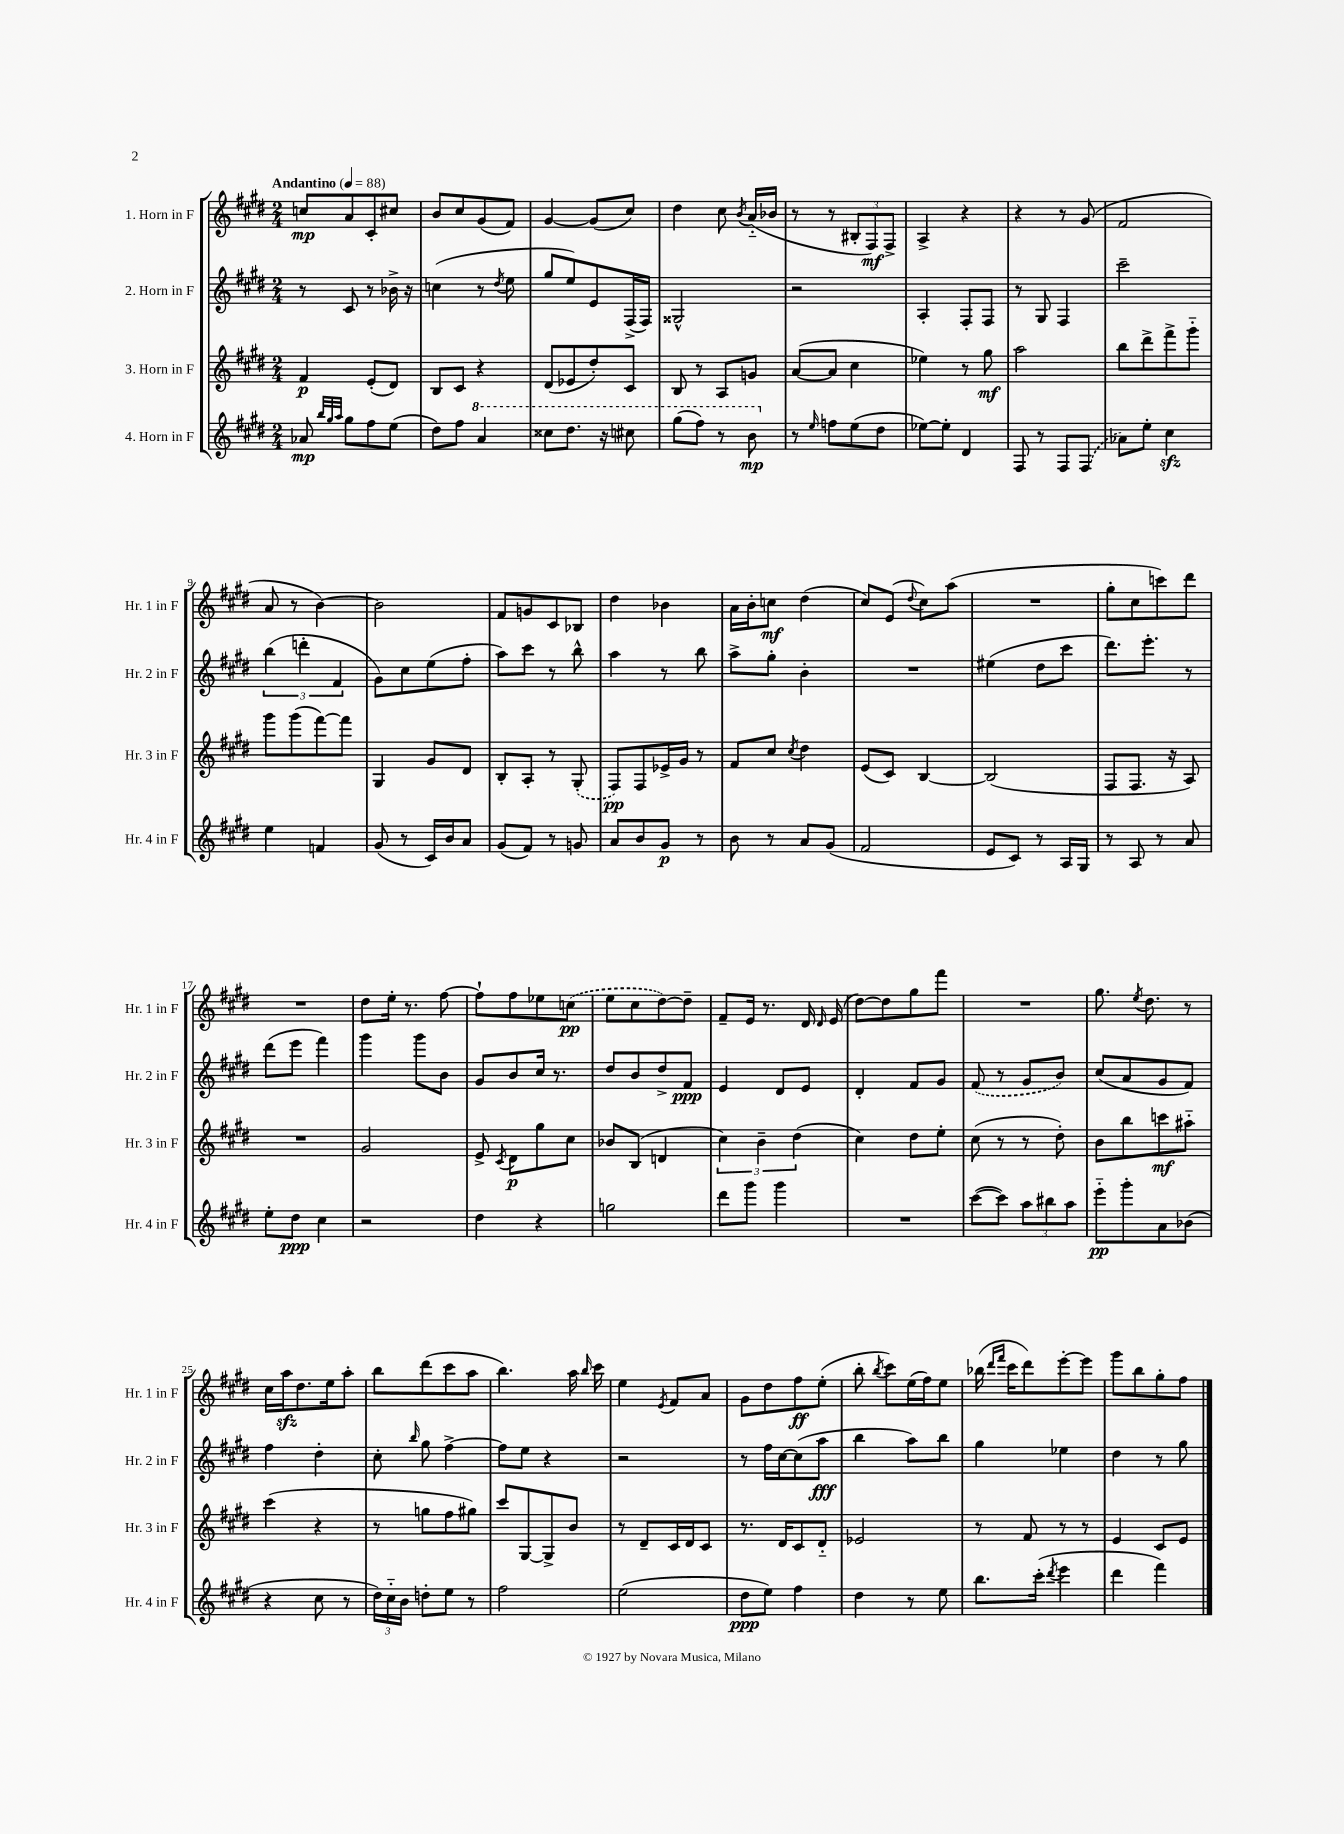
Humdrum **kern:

**kern	**dynam	**kern	**dynam	**kern	**dynam	**kern	**dynam
*part4	*part4	*part3	*part3	*part2	*part2	*part1	*part1
*staff4	*staff4	*staff3	*staff3	*staff2	*staff2	*staff1	*staff1
*I"4. Horn in F	*	*I"3. Horn in F	*	*I"2. Horn in F	*	*I"1. Horn in F	*
*I'Hr. 4 in F	*	*I'Hr. 3 in F	*	*I'Hr. 2 in F	*	*I'Hr. 1 in F	*
*clefG2	*	*clefG2	*	*clefG2	*	*clefG2	*
*k[f#c#g#d#]	*	*k[f#c#g#d#]	*	*k[f#c#g#d#]	*	*k[f#c#g#d#]	*
*M2/4	*	*M2/4	*	*M2/4	*	*M2/4	*
*MM88	*	*MM88	*	*MM88	*	*MM88	*
=1	=1	=1	=1	=1	=1	=1	=1
!	!	!	!	!	!	!LO:TX:a:B:t=Andantino	!
8a-X/	mp	4f#/	p	8r	.	8ccn/L	mp
32qqbb/LLL	.	.	.	.	.	.	.
32qqgg#/	.	.	.	.	.	.	.
32qqaa/JJJ	.	.	.	.	.	.	.
8gg#\L	.	.	.	8c#/	.	8a/	.
8ff#\	.	(8e'/L	.	8r	.	8c#'/	.
(8ee\J	.	8d#/J)	.	16b-X^\	.	8cc#X/J	.
.	.	.	.	16r	.	.	.
=2	=2	=2	=2	=2	=2	=2	=2
8dd#\L)	.	8B/L	.	(4ccn\	.	8b/L	.
8ff#\J	.	8c#/J	.	.	.	8cc#/	.
*8va	*	*	*	*	*	*	*
4aa/	.	4r	.	8r	.	(8g#/	.
.	.	.	.	8qdd#/	.	.	.
.	.	.	.	8ee\	.	8f#/J)	.
=3	=3	=3	=3	=3	=3	=3	=3
8ccc##X\L	.	(8d#/L	.	8gg#/L	.	[4g#/	.
8.ddd#\J	.	8e-X/	.	8ee/)	.	.	.
.	.	8dd#'/)	.	8e/	.	(8g#/L]	.
16r	.	.	.	.	.	.	.
8ccc#X\	.	8c#/J	.	(16F#^/L	.	8cc#/J)	.
.	.	.	.	16F#/JJ)	.	.	.
=4	=4	=4	=4	=4	=4	=4	=4
(8ggg#\L	.	8B/	.	2G##X^^/	.	4dd#\	.
8fff#\J)	.	8r	.	.	.	.	.
8r	.	8A/L	.	.	.	8cc#\	.
.	.	.	.	.	.	8qb/	.
8bb\	mp	8gn/J	.	.	.	(16a/LL	.
.	.	.	.	.	.	16b-X/JJ	.
=5	=5	=5	=5	=5	=5	=5	=5
*X8va	*	*	*	*	*	*	*
8r	.	([8a/L	.	2r	.	8r	.
16qqee/	.	.	.	.	.	.	.
8ffn\L	.	8a/J]	.	.	.	8r	.
(8ee\	.	4cc#\	.	.	.	12B#X'/L	.
.	.	.	.	.	.	12F#/)	mf
8dd#\J	.	.	.	.	.	.	.
.	.	.	.	.	.	12F#^/J	.
=6	=6	=6	=6	=6	=6	=6	=6
[8ee-X\L)	.	4ee-X\)	.	4A'/	.	4A^/	.
8ee-'\J]	.	.	.	.	.	.	.
4d#/	.	8r	.	8F#'/L	.	4r	.
.	.	8gg#\	mf	8F#/J	.	.	.
=7	=7	=7	=7	=7	=7	=7	=7
8F#/	.	2aa\	.	8r	.	4r	.
8r	.	.	.	8G#/	.	.	.
8F#/L	.	.	.	4F#/	.	8r	.
(8F#/J	.	.	.	.	.	(8g#/	.
=8	=8	=8	=8	=8	=8	=8	=8
8a-X\L)	.	8bb\L	.	2ccc#~\	.	2f#/	.
8ee'\J	.	8ddd#^\	.	.	.	.	.
4cc#zz\	.	8fff#^\	.	.	.	.	.
.	.	8ggg#\J	.	.	.	.	.
!!LO:LB:g=z
=9	=9	=9	=9	=9	=9	=9	=9
4ee\	.	8ggg#\L	.	(6bb\	.	8a/	.
.	.	(8ggg#\	.	.	.	8r	.
.	.	.	.	6dddn'\	.	.	.
4fn/	.	[8fff#\)	.	.	.	[4b\)	.
.	.	.	.	6f#/	.	.	.
.	.	8fff#\J]	.	.	.	.	.
=10	=10	=10	=10	=10	=10	=10	=10
(8g#/	.	4G#/	.	8g#\L)	.	2b\]	.
8r	.	.	.	8cc#\	.	.	.
16c#/LL)	.	8g#/L	.	(8ee\	.	.	.
16b/J	.	.	.	.	.	.	.
8a/J	.	8d#/J	.	8ff#'\J	.	.	.
=11	=11	=11	=11	=11	=11	=11	=11
(8g#/L	.	8B'/L	.	8aa\L)	.	8f#/L	.
8f#/J)	.	8A'/J	.	8ccc#\J	.	8gn/	.
8r	.	8r	.	8r	.	8c#/	.
8gn/	.	(8G#'/	.	8bb^^\	.	8B-X/J	.
=12	=12	=12	=12	=12	=12	=12	=12
8a/L	.	8F#/L)	pp	4aa\	.	4dd#\	.
8b/	.	8F#/	.	.	.	.	.
8g#/J	p	16e-X^/L	.	8r	.	4b-X\	.
.	.	16g#/JJ	.	.	.	.	.
8r	.	8r	.	8bb\	.	.	.
=13	=13	=13	=13	=13	=13	=13	=13
8b\	.	8f#/L	.	8aa^\L	.	16a\LL	.
.	.	.	.	.	.	16b'\J	.
8r	.	8cc#/J	.	8gg#'\J	.	8ccn\J	mf
.	.	8qcc#/	.	.	.	.	.
8a/L	.	4dd#\	.	4b'\	.	(4dd#\	.
(8g#/J	.	.	.	.	.	.	.
=14	=14	=14	=14	=14	=14	=14	=14
2f#/	.	(8e/L	.	2r	.	8cc#/L)	.
.	.	8c#/J)	.	.	.	(8e/J	.
.	.	.	.	.	.	8qqdd#/	.
.	.	[4B/	.	.	.	8cc#\L)	.
.	.	.	.	.	.	(8aa\J	.
=15	=15	=15	=15	=15	=15	=15	=15
8e/L	.	(2B/]	.	(4ee#X\	.	2r	.
8c#/J)	.	.	.	.	.	.	.
8r	.	.	.	8dd#\L	.	.	.
16A/LL	.	.	.	8ccc#\J	.	.	.
16G#/JJ	.	.	.	.	.	.	.
=16	=16	=16	=16	=16	=16	=16	=16
8r	.	8F#/L	.	8.ddd#\L)	.	8gg#'\L	.
8A/	.	8.F#/J	.	.	.	8cc#\	.
.	.	.	.	8.eee'\J	.	.	.
8r	.	.	.	.	.	8cccn\)	.
.	.	16r	.	.	.	.	.
8a/	.	8A/)	.	8r	.	8ddd#\J	.
!!LO:LB:g=z
=17	=17	=17	=17	=17	=17	=17	=17
8ee'\L	.	2r	.	(8ddd#\L	.	2r	.
8dd#\J	ppp	.	.	8eee\J	.	.	.
4cc#\	.	.	.	4fff#\)	.	.	.
=18	=18	=18	=18	=18	=18	=18	=18
2r	.	2g#/	.	4ggg#\	.	8dd#\L	.
.	.	.	.	.	.	16ee'\Jk	.
.	.	.	.	.	.	8.r	.
.	.	.	.	8ggg#\L	.	.	.
.	.	.	.	8b\J	.	[8ff#\	.
=19	=19	=19	=19	=19	=19	=19	=19
4dd#\	.	8e^/	.	8g#/L	.	8ff#`\L]	.
.	.	8qc#/	.	.	.	.	.
.	.	8d#\L	p	8b/	.	8ff#\	.
4r	.	8gg#\	.	16cc#/Jk	.	8ee-X\	.
.	.	.	.	8.r	.	.	.
.	.	8cc#\J	.	.	.	(8ccn\J	pp
=20	=20	=20	=20	=20	=20	=20	=20
2ggn\	.	8b-X/L	.	8dd#/L	.	8ee\L	.
.	.	(8B/J	.	8b/	.	8cc#\	.
.	.	4dn/	.	8dd#^/	.	[8dd#\)	.
.	.	.	.	8f#/J	ppp	8dd#~\J]	.
=21	=21	=21	=21	=21	=21	=21	=21
8ddd#\L	.	6cc#\)	.	4e/	.	8f#~/L	.
8ggg#\J	.	.	.	.	.	16e/Jk	.
.	.	6b~\	.	.	.	.	.
.	.	.	.	.	.	8.r	.
4ggg#\	.	.	.	8d#/L	.	.	.
.	.	(6dd#\	.	.	.	.	.
.	.	.	.	8e/J	.	16d#/	.
.	.	.	.	.	.	16qqd#/	.
.	.	.	.	.	.	(16e/	.
=22	=22	=22	=22	=22	=22	=22	=22
2r	.	4cc#\)	.	4d#'/	.	[8dd#\L)	.
.	.	.	.	.	.	8dd#\]	.
.	.	8dd#\L	.	8f#/L	.	8gg#\	.
.	.	8ee'\J	.	8g#/J	.	8fff#\J	.
=23	=23	=23	=23	=23	=23	=23	=23
([8ccc#\L	.	(8cc#\	.	(8f#/	.	2r	.
8ccc#\J])	.	8r	.	8r	.	.	.
12aa\L	.	8r	.	8g#/L	.	.	.
12bb#X\	.	.	.	.	.	.	.
.	.	8dd#'\)	.	8b/J)	.	.	.
12aa\J	.	.	.	.	.	.	.
=24	=24	=24	=24	=24	=24	=24	=24
8eee\L	pp	8b\L	.	(8cc#/L	.	8.gg#\	.
8ggg#'\	.	8bb\	.	8a/	.	.	.
.	.	.	.	.	.	8qee/	.
.	.	.	.	.	.	8.dd#\	.
8a\	.	8cccn\	mf	8g#/	.	.	.
(8b-X\J	.	8aa#X\J	.	8f#/J)	.	8r	.
!!LO:LB:g=z
=25	=25	=25	=25	=25	=25	=25	=25
4r	.	(4ccc#\	.	4ff#\	.	16cc#\LL	.
.	.	.	.	.	.	16aazz\J	.
.	.	.	.	.	.	8.dd#\	.
8cc#\	.	4r	.	4dd#'\	.	.	.
.	.	.	.	.	.	16ee\k	.
8r	.	.	.	.	.	8aa'\J	.
=26	=26	=26	=26	=26	=26	=26	=26
24dd#\LL)	.	8r	.	8cc#'\	.	8bb\L	.
24cc#\	.	.	.	.	.	.	.
24b\JJ	.	.	.	.	.	.	.
.	.	.	.	16qqbb/	.	.	.
8ddn'\L	.	8ggn\L	.	8gg#\	.	(8ddd#\	.
8ee\J	.	8ff#\	.	[4ff#^\	.	8ccc#\	.
8r	.	8gg#X\J)	.	.	.	8aa\J	.
=27	=27	=27	=27	=27	=27	=27	=27
2ff#\	.	8ccc#/L	.	8ff#\L]	.	4.bb\)	.
.	.	[8G#/	.	8ee\J	.	.	.
.	.	8G#^/]	.	4r	.	.	.
.	.	8b/J	.	.	.	16aa\	.
.	.	.	.	.	.	16qqbb/	.
.	.	.	.	.	.	16ccc#\	.
=28	=28	=28	=28	=28	=28	=28	=28
(2ee\	.	8r	.	2r	.	4ee\	.
.	.	8d#~/L	.	.	.	.	.
.	.	.	.	.	.	8qe/	.
.	.	16c#/L	.	.	.	8f#/L	.
.	.	16d#/J	.	.	.	.	.
.	.	8c#/J	.	.	.	8a/J	.
=29	=29	=29	=29	=29	=29	=29	=29
8dd#\L	ppp	8.r	.	8r	.	8g#\L	.
8ee\J)	.	.	.	16ff#\LL	.	8dd#\	.
.	.	16d#/KL	.	[16cc#\J	.	.	.
4ff#\	.	8c#/	.	(8cc#\]	.	8ff#\	ff
.	.	8d#/J	.	8aa\J	fff	(8ee'\J	.
=30	=30	=30	=30	=30	=30	=30	=30
4dd#\	.	2e-X/	.	4bb\	.	8bb'\	.
.	.	.	.	.	.	8qbb/	.
.	.	.	.	.	.	8ccc#\L)	.
8r	.	.	.	8aa\L)	.	(16ee\L	.
.	.	.	.	.	.	16ff#\J)	.
8ee\	.	.	.	8bb\J	.	8ee\J	.
=31	=31	=31	=31	=31	=31	=31	=31
8.bb\L	.	8r	.	4gg#\	.	(16bb-X\	.
.	.	.	.	.	.	16qqddd#/LL	.
.	.	.	.	.	.	16qqfff#/JJ	.
.	.	.	.	.	.	16ccc#\KL	.
.	.	8f#/	.	.	.	8ddd#\)	.
(16ccc#'\Jk	.	.	.	.	.	.	.
8qddd#/	.	.	.	.	.	.	.
4eee\	.	8r	.	4ee-X\	.	[8eee'\	.
.	.	8r	.	.	.	8eee\J]	.
=32	=32	=32	=32	=32	=32	=32	=32
4ddd#\	.	4e/	.	4dd#\	.	8ggg#\L	.
.	.	.	.	.	.	8bb\	.
4fff#\)	.	8c#/L	.	8r	.	8gg#'\	.
.	.	8e/J	.	8gg#\	.	8ff#\J	.
==	==	==	==	==	==	==	==
*-	*-	*-	*-	*-	*-	*-	*-
